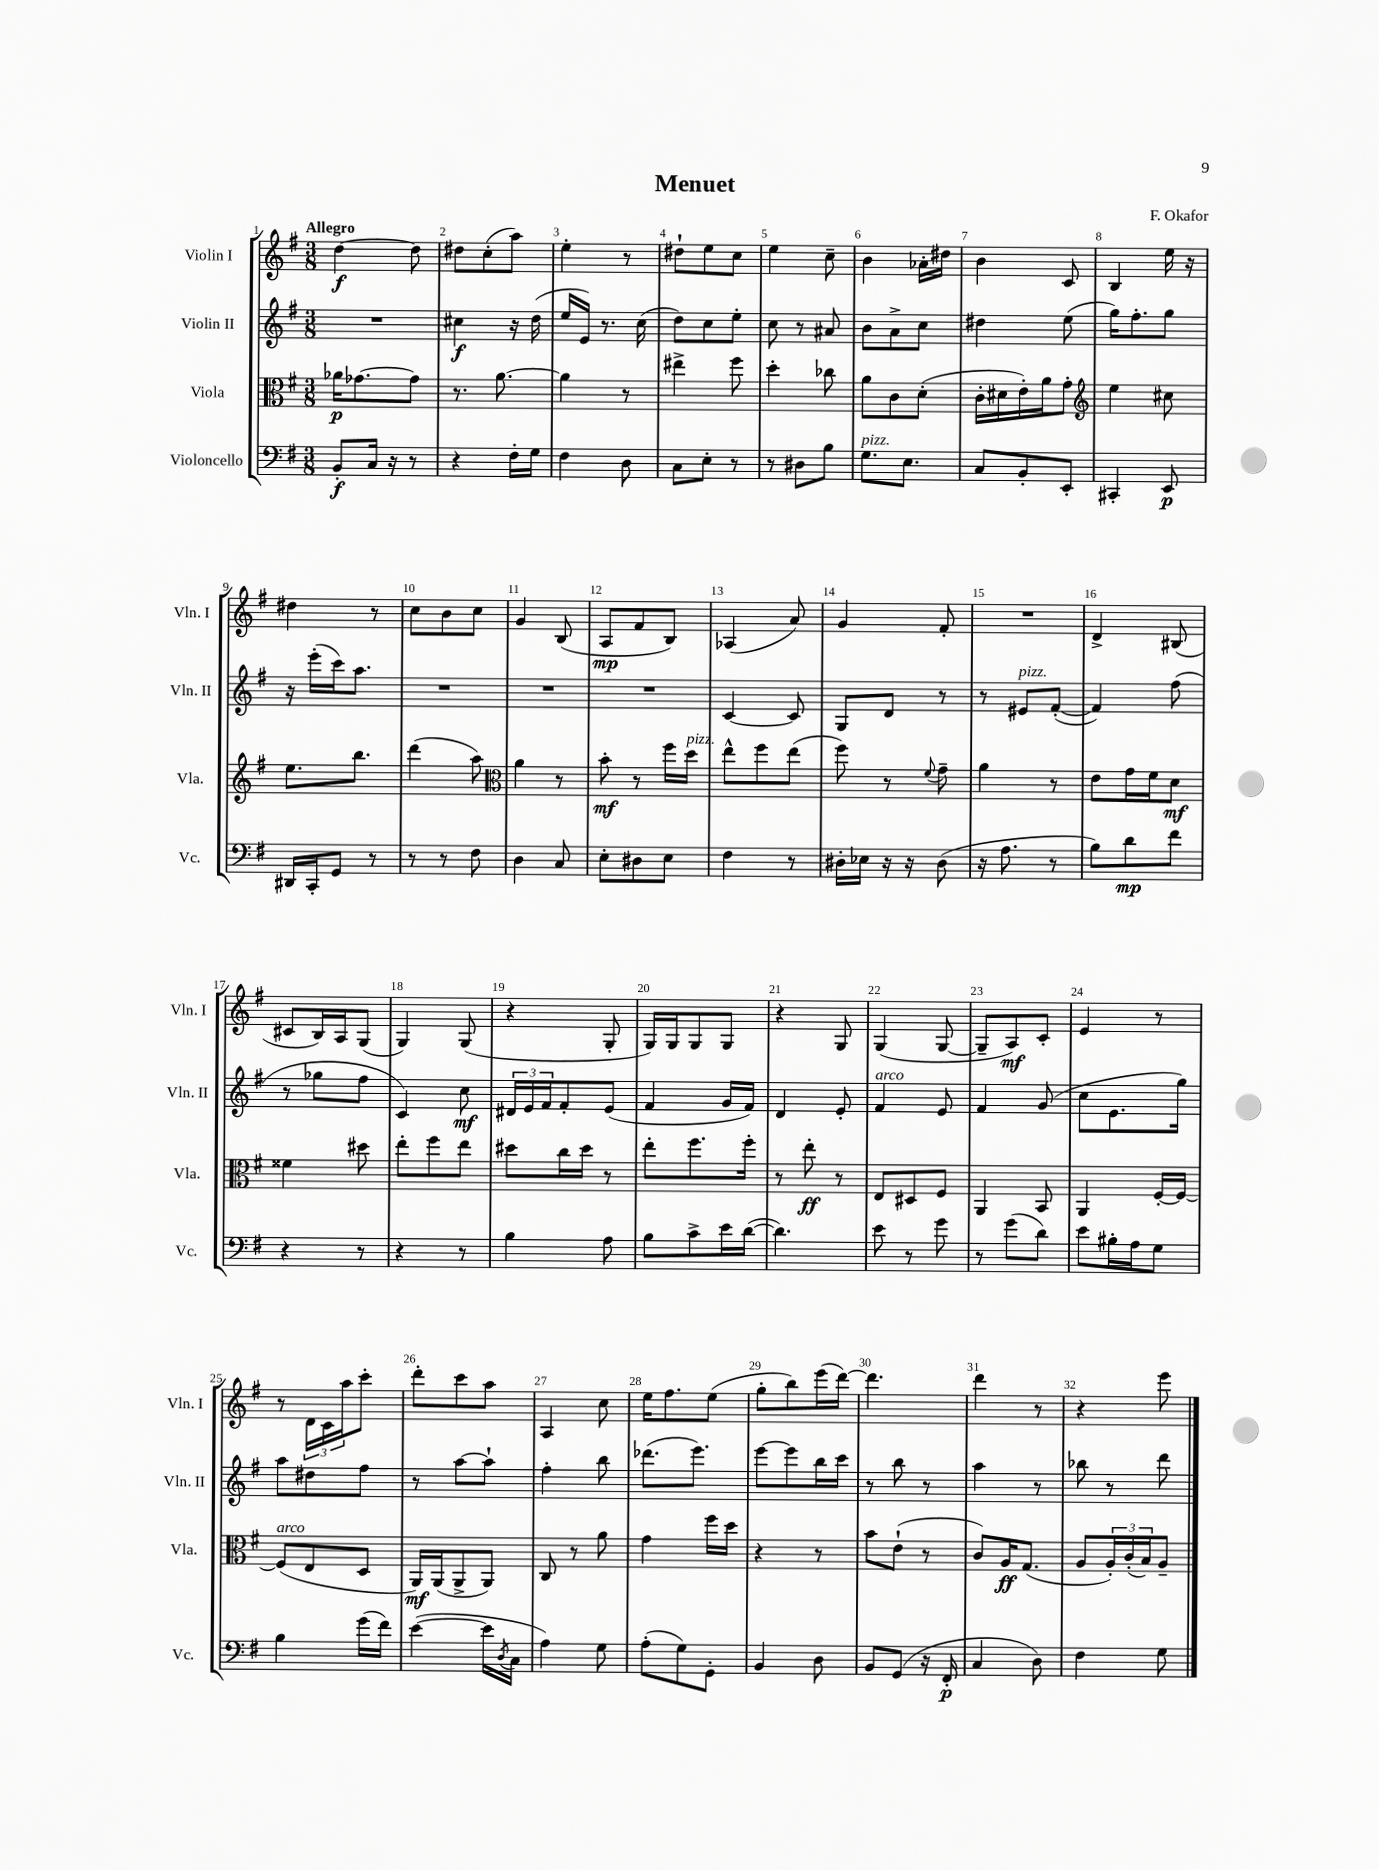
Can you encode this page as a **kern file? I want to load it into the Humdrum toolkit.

**kern	**dynam	**kern	**dynam	**kern	**dynam	**kern	**dynam
*part4	*part4	*part3	*part3	*part2	*part2	*part1	*part1
*staff4	*staff4	*staff3	*staff3	*staff2	*staff2	*staff1	*staff1
*I"Violoncello	*	*I"Viola	*	*I"Violin II	*	*I"Violin I	*
*I'Vc.	*	*I'Vla.	*	*I'Vln. II	*	*I'Vln. I	*
*clefF4	*	*clefC3	*	*clefG2	*	*clefG2	*
*k[f#]	*	*k[f#]	*	*k[f#]	*	*k[f#]	*
*M3/8	*	*M3/8	*	*M3/8	*	*M3/8	*
=1	=1	=1	=1	=1	=1	=1	=1
!	!	!	!	!	!	!LO:TX:a:B:t=Allegro	!
8BB'/L	f	16a-X\KL	p	4.r	.	[4dd\	f
.	.	[8.g-X\	.	.	.	.	.
16C/Jk	.	.	.	.	.	.	.
16r	.	.	.	.	.	.	.
8r	.	8g-\J]	.	.	.	8dd\]	.
=2	=2	=2	=2	=2	=2	=2	=2
4r	.	8.r	.	4cc#X\	f	8dd#X\L	.
.	.	.	.	.	.	(8cc'\	.
.	.	[8.a\	.	.	.	.	.
16F#'\LL	.	.	.	16r	.	8aa\J)	.
16G\JJ	.	.	.	(16dd\	.	.	.
=3	=3	=3	=3	=3	=3	=3	=3
4F#\	.	4a\]	.	16ee/LL	.	4ee'\	.
.	.	.	.	16e/JJ)	.	.	.
.	.	.	.	8.r	.	.	.
8D\	.	8r	.	.	.	8r	.
.	.	.	.	(16cc\	.	.	.
=4	=4	=4	=4	=4	=4	=4	=4
8C\L	.	4ee#X^\	.	8dd\L)	.	8dd#X`\L	.
8E'\J	.	.	.	8cc\	.	8ee\	.
8r	.	8ff#\	.	8ee'\J	.	8cc\J	.
=5	=5	=5	=5	=5	=5	=5	=5
8r	.	4dd'\	.	8cc\	.	4ee\	.
8D#X\L	.	.	.	8r	.	.	.
8B\J	.	8cc-X\	.	8a#X/	.	8cc~\	.
=6	=6	=6	=6	=6	=6	=6	=6
!LO:TX:a:i:t=pizz.	!	!	!	!	!	!	!
8.G\L	.	8a\L	.	8b\L	.	4b\	.
.	.	8c\	.	8a^\	.	.	.
8.E\J	.	.	.	.	.	.	.
.	.	(8d'\J	.	8cc\J	.	16a-X'\LL	.
.	.	.	.	.	.	16dd#X\JJ	.
=7	=7	=7	=7	=7	=7	=7	=7
8C/L	.	16c'\LL	.	4dd#X\	.	4b\	.
.	.	16d#X\	.	.	.	.	.
8BB'/	.	16e'\)	.	.	.	.	.
.	.	16a\J	.	.	.	.	.
8EE'/J	.	8g'\J	.	(8ee\	.	8c/	.
=8	=8	=8	=8	=8	=8	=8	=8
*	*	*clefG2	*	*	*	*	*
4CC#X'/	.	4ee\	.	16gg\KL)	.	4B/	.
.	.	.	.	8.ff#'\	.	.	.
8EE/	p	8cc#X\	.	8gg\J	.	16ee\	.
.	.	.	.	.	.	16r	.
!!LO:LB:g=z
=9	=9	=9	=9	=9	=9	=9	=9
16DD#X/LL	.	8.ee\L	.	16r	.	4dd#X\	.
16CC'/J	.	.	.	(16eee'\LL	.	.	.
8GG/J	.	.	.	16ccc\J)	.	.	.
.	.	8.bb\J	.	8.aa\J	.	.	.
8r	.	.	.	.	.	8r	.
=10	=10	=10	=10	=10	=10	=10	=10
8r	.	(4ddd\	.	4.r	.	8cc\L	.
8r	.	.	.	.	.	8b\	.
8F#\	.	8aa\)	.	.	.	8cc\J	.
=11	=11	=11	=11	=11	=11	=11	=11
*	*	*clefC3	*	*	*	*	*
4D\	.	4a\	.	4.r	.	4g/	.
8C/	.	8r	.	.	.	(8B/	.
=12	=12	=12	=12	=12	=12	=12	=12
8E'\L	.	8b'\	mf	4.r	.	8A/L	mp
8D#X\	.	8r	.	.	.	8f#/	.
8E\J	.	16ff#\LL	.	.	.	8B/J)	.
!	!	!LO:TX:a:i:t=pizz.	!	!	!	!	!
.	.	16dd\JJ	.	.	.	.	.
=13	=13	=13	=13	=13	=13	=13	=13
4F#\	.	8ee^^\L	.	[4c/	.	(4A-X/	.
.	.	8ff#\	.	.	.	.	.
8r	.	(8ee\J	.	8c/]	.	8a/)	.
=14	=14	=14	=14	=14	=14	=14	=14
16D#X'\LL	.	8ff#\)	.	8G/L	.	4g/	.
16E-X\JJ	.	.	.	.	.	.	.
16r	.	8r	.	8d/J	.	.	.
16r	.	.	.	.	.	.	.
.	.	8qqf#/	.	.	.	.	.
(8D#\	.	8g~\	.	8r	.	8f#'/	.
=15	=15	=15	=15	=15	=15	=15	=15
16r	.	4a\	.	8r	.	4.r	.
8.A\	.	.	.	.	.	.	.
!	!	!	!	!LO:TX:a:i:t=pizz.	!	!	!
.	.	.	.	8e#X/L	.	.	.
8r	.	8r	.	([8f#'/J	.	.	.
=16	=16	=16	=16	=16	=16	=16	=16
8B\L)	.	8e\L	.	4f#/])	.	4d^/	.
8d\	mp	16g\L	.	.	.	.	.
.	.	16f#\J	.	.	.	.	.
8f#\J	.	8d\J	mf	(8ff#\	.	(8B#X/	.
!!LO:LB:g=z
=17	=17	=17	=17	=17	=17	=17	=17
4r	.	4f##X\	.	8r	.	8c#X/L	.
.	.	.	.	8gg-X\L	.	16B/L)	.
.	.	.	.	.	.	16A/J	.
8r	.	8dd#X\	.	8ff#\J	.	(8G/J	.
=18	=18	=18	=18	=18	=18	=18	=18
4r	.	8ee'\L	.	4c/)	.	4G/)	.
.	.	8ff#\	.	.	.	.	.
8r	.	8ee\J	.	8cc\	mf	(8G/	.
=19	=19	=19	=19	=19	=19	=19	=19
4B\	.	8dd#X\L	.	24d#X/LL	.	4r	.
.	.	.	.	24e/	.	.	.
.	.	.	.	24f#/J	.	.	.
.	.	16cc\L	.	8f#'/	.	.	.
.	.	16dd#\JJ	.	.	.	.	.
8A\	.	8r	.	(8e/J	.	8G'/	.
=20	=20	=20	=20	=20	=20	=20	=20
8B\L	.	8ee'\L	.	4f#/	.	16G/LL)	.
.	.	.	.	.	.	16G/J	.
8c^\	.	8.ff#\	.	.	.	8G/	.
16e\L	.	.	.	16g/LL	.	8G/J	.
([16d\JJ	.	16ff#'\Jk	.	16f#/JJ)	.	.	.
=21	=21	=21	=21	=21	=21	=21	=21
4.d\])	.	8r	.	4d/	.	4r	.
.	.	8ee'\	ff	.	.	.	.
.	.	8r	.	8e'/	.	8G/	.
=22	=22	=22	=22	=22	=22	=22	=22
!	!	!	!	!LO:TX:a:i:t=arco	!	!	!
8e\	.	8E/L	.	4f#/	.	(4G/	.
8r	.	8D#X/	.	.	.	.	.
8g\	.	8F#/J	.	8e/	.	[8G/	.
=23	=23	=23	=23	=23	=23	=23	=23
8r	.	4AA/	.	4f#/	.	8G~/L]	.
(8g\L	.	.	.	.	.	8A/)	mf
8d\J)	.	8BB/	.	(8g/	.	8c'/J	.
=24	=24	=24	=24	=24	=24	=24	=24
8e\L	.	4AA/	.	8cc\L	.	4e/	.
16B#X'\L	.	.	.	8.e\	.	.	.
16A\J	.	.	.	.	.	.	.
8G\J	.	[16F#'/LL	.	.	.	8r	.
.	.	16F#/JJ_	.	16gg\Jk)	.	.	.
!!LO:LB:g=z
=25	=25	=25	=25	=25	=25	=25	=25
!	!	!LO:TX:a:i:t=arco	!	!	!	!	!
4B\	.	(8F#/L]	.	8aa\L	.	8r	.
.	.	8E/	.	8dd#X\	.	24d\LL	.
.	.	.	.	.	.	24c\	.
.	.	.	.	.	.	24aa\J	.
(16g\LL	.	8D/J	.	8ff#\J	.	8ccc'\J	.
16f#\JJ)	.	.	.	.	.	.	.
=26	=26	=26	=26	=26	=26	=26	=26
([4e\	.	16AA/LL)	mf	8r	.	8ddd'\L	.
.	.	(16AA/J	.	.	.	.	.
.	.	8AA^/	.	[8aa\L	.	8ccc\	.
16e\LL]	.	8AA/J)	.	8aa`\J]	.	8aa\J	.
8qD/	.	.	.	.	.	.	.
16C\JJ	.	.	.	.	.	.	.
=27	=27	=27	=27	=27	=27	=27	=27
4A\)	.	8C/	.	4ff#'\	.	4A/	.
.	.	8r	.	.	.	.	.
8G\	.	8a\	.	8bb\	.	8cc\	.
=28	=28	=28	=28	=28	=28	=28	=28
(8A'\L	.	4g\	.	(8.ddd-X\L	.	16ee\KL	.
.	.	.	.	.	.	8.ff#\	.
8G\)	.	.	.	.	.	.	.
.	.	.	.	8.eee\J)	.	.	.
8GG'\J	.	16ff#\LL	.	.	.	(8ee\J	.
.	.	16dd\JJ	.	.	.	.	.
=29	=29	=29	=29	=29	=29	=29	=29
4BB/	.	4r	.	[8eee\L	.	8gg'\L	.
.	.	.	.	8eee\]	.	8bb\)	.
8D\	.	8r	.	16bb\L	.	(16eee\L	.
.	.	.	.	16ccc\JJ	.	[16ddd\JJ)	.
=30	=30	=30	=30	=30	=30	=30	=30
8BB/L	.	8b\L	.	8r	.	4.ddd\]	.
(8GG/J	.	(8e`\J	.	8bb\	.	.	.
16r	.	8r	.	8r	.	.	.
16FF#'/	p	.	.	.	.	.	.
=31	=31	=31	=31	=31	=31	=31	=31
4C/	.	8c/L)	.	4aa\	.	4ddd\	.
.	.	16A/K	ff	.	.	.	.
.	.	(8.G/J	.	.	.	.	.
8D\)	.	.	.	8r	.	8r	.
=32	=32	=32	=32	=32	=32	=32	=32
4F#\	.	8A/L	.	8bb-X\	.	4r	.
.	.	24A'/L)	.	8r	.	.	.
.	.	(24c'/	.	.	.	.	.
.	.	24B/J)	.	.	.	.	.
8G\	.	8A~/J	.	8ddd\	.	8eee\	.
==	==	==	==	==	==	==	==
*-	*-	*-	*-	*-	*-	*-	*-
